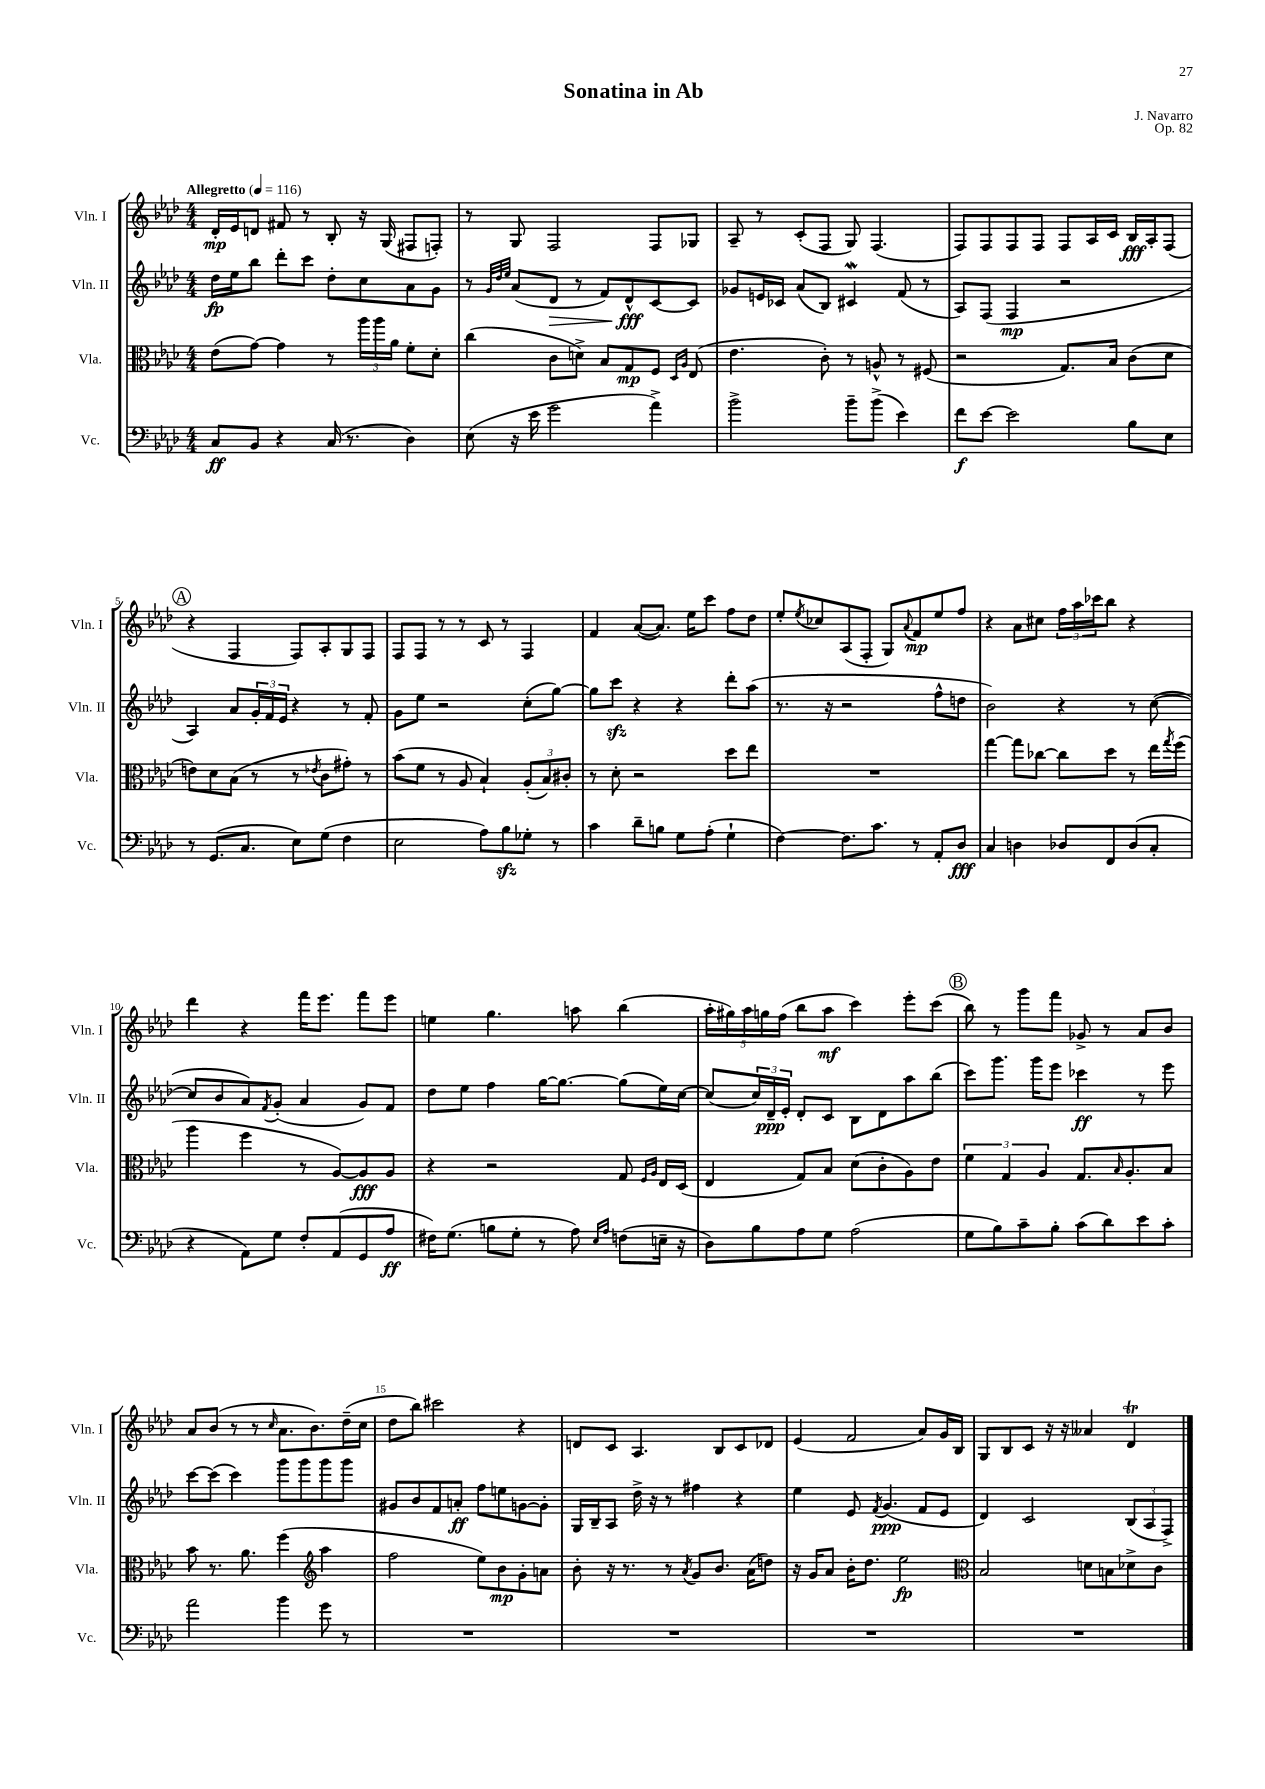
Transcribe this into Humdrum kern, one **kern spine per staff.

**kern	**dynam	**kern	**dynam	**kern	**dynam	**kern	**dynam
*part4	*part4	*part3	*part3	*part2	*part2	*part1	*part1
*staff4	*staff4	*staff3	*staff3	*staff2	*staff2	*staff1	*staff1
*I"Vc.	*	*I"Vla.	*	*I"Vln. II	*	*I"Vln. I	*
*I'Vc.	*	*I'Vla.	*	*I'Vln. II	*	*I'Vln. I	*
*clefF4	*	*clefC3	*	*clefG2	*	*clefG2	*
*k[b-e-a-d-]	*	*k[b-e-a-d-]	*	*k[b-e-a-d-]	*	*k[b-e-a-d-]	*
*M4/4	*	*M4/4	*	*M4/4	*	*M4/4	*
*MM116	*	*MM116	*	*MM116	*	*MM116	*
=1	=1	=1	=1	=1	=1	=1	=1
!	!	!	!	!	!	!LO:TX:a:B:t=Allegretto	!
8C/L	ff	(8e-\L	.	16dd-\LL	fp	16d-'/LL	mp
.	.	.	.	16ee-\J	.	16e-/J	.
8BB-/J	.	[8g\J)	.	8bb-\J	.	8dn/J	.
4r	.	4g\]	.	8ddd-'\L	.	8f#X/	.
.	.	.	.	8ccc\J	.	8r	.
(16C/	.	8r	.	8dd-'\L	.	8B-'/	.
8.r	.	.	.	.	.	.	.
.	.	24aa-\LL	.	8cc\	.	16r	.
.	.	24aa-\	.	.	.	.	.
.	.	.	.	.	.	(16G/	.
.	.	24a-\JJ	.	.	.	.	.
4D-\)	.	8f'\L	.	8a-\	.	8F#X/L	.
.	.	8d-'\J	.	8g\J	.	8Fn'/J)	.
=2	=2	=2	=2	=2	=2	=2	=2
(8E-\	.	(4cc\	.	8r	.	8r	.
.	.	.	.	32qqg/LLL	.	.	.
.	.	.	.	32qqdd-/	.	.	.
.	.	.	.	32qqee-/JJJ	.	.	.
16r	.	.	.	(8a-/L	.	8G/	.
16e-\	.	.	.	.	.	.	.
!	!	!	!	!	!LO:HP:b	!	!
2g\	.	8c\L	.	8d-/J	>	2F/	.
.	.	8dn^\J)	.	8r	.	.	.
.	.	8B-/L	.	8f/L)	.	.	.
.	.	8G/	mp	8d-^^/	fff	.	.
4a-^\)	.	8F/J	.	[8c/	]	8F/L	.
.	.	16qqD-/LL	.	.	.	.	.
.	.	16qqA-/JJ	.	.	.	.	.
.	.	(8E-/	.	8c/J]	.	8G-X/J	.
=3	=3	=3	=3	=3	=3	=3	=3
2b-^\	.	4.e-\	.	8g-X/L	.	8A-~/	.
.	.	.	.	16en/L	.	8r	.
.	.	.	.	16c-X/JJ	.	.	.
.	.	.	.	(8a-/L	.	(8c'/L	.
.	.	8c'\)	.	8B-/J)	.	8F/J	.
8b-~\L	.	8r	.	4c#XW/	.	8G/)	.
(8b-^\J	.	8An^^/	.	.	.	(4.F/	.
4e-\)	.	8r	.	(8f/	.	.	.
.	.	(8F#X/	.	8r	.	.	.
=4	=4	=4	=4	=4	=4	=4	=4
8f\L	f	2r	.	8A-/L)	.	8F/L)	.
[8e-\J	.	.	.	(8F/J	.	8F/	.
2e-\]	.	.	.	4F/	mp	8F/	.
.	.	.	.	.	.	8F/J	.
.	.	8.G/L)	.	2r	.	8F/L	.
.	.	.	.	.	.	16A-/L	.
.	.	16B-/Jk	.	.	.	16c/JJ	.
8B-\L	.	(8c\L	.	.	.	16B-/LL	fff
.	.	.	.	.	.	16A-'/J	.
8E-\J	.	8d-\J	.	.	.	(8F/J	.
!!LO:LB:g=z
!!LO:REH:place=s1:t=A
=5	=5	=5	=5	=5	=5	=5	=5
8r	.	8en\L)	.	4A-/)	.	4r	.
(8.GG/L	.	8d-\	.	.	.	.	.
.	.	(8B-\J	.	8a-/L	.	4F/	.
8.C/J	.	.	.	.	.	.	.
.	.	8r	.	24g'/L	.	.	.
.	.	.	.	24f/	.	.	.
.	.	.	.	24e-/JJ	.	.	.
8E-\L)	.	8r	.	4r	.	8F/L)	.
.	.	8qe-X/	.	.	.	.	.
(8G\J	.	8c\L	.	.	.	8A-'/	.
4F\	.	8g#X'\J)	.	8r	.	8G/	.
.	.	8r	.	8f'/	.	8F/J	.
=6	=6	=6	=6	=6	=6	=6	=6
2E-\	.	(8b-\L	.	8g\L	.	8F/L	.
.	.	8f\J	.	8ee-\J	.	8F/J	.
.	.	8r	.	2r	.	8r	.
.	.	8A-/	.	.	.	8r	.
8A-\L)	.	4B-`/)	.	.	.	8c/	.
8B-zz\	.	.	.	.	.	8r	.
8G-X'\J	.	(12A-'/L	.	(8cc'\L	.	4F/	.
.	.	12B-/)	.	.	.	.	.
8r	.	.	.	[8gg\J)	.	.	.
.	.	12c#X'/J	.	.	.	.	.
=7	=7	=7	=7	=7	=7	=7	=7
4c\	.	8r	.	8gg\L]	.	4f/	.
.	.	8d-'\	.	8ccczz\J	.	.	.
8d-~\L	.	2r	.	4r	.	([8a-/L	.
8Bn\J	.	.	.	.	.	8.a-/J])	.
8G\L	.	.	.	4r	.	.	.
.	.	.	.	.	.	16ee-\KL	.
(8A-'\J	.	.	.	.	.	8ccc\J	.
4G`\	.	8dd-\L	.	8ddd-'\L	.	8ff\L	.
.	.	8ee-\J	.	(8aa-\J	.	8dd-\J	.
=8	=8	=8	=8	=8	=8	=8	=8
[4F\)	.	1r	.	8.r	.	8ee-'/L	.
.	.	.	.	.	.	8qee-/	.
.	.	.	.	.	.	8cc-X/	.
.	.	.	.	16r	.	.	.
8.F\L]	.	.	.	2r	.	(8A-/	.
.	.	.	.	.	.	8F'/J	.
8.c\J	.	.	.	.	.	.	.
.	.	.	.	.	.	8G/L)	.
.	.	.	.	.	.	8qqa-/	.
8r	.	.	.	.	.	8f/	mp
8AA-'/L	.	.	.	8ff^^\L	.	8ee-/	.
8D-/J	fff	.	.	8ddn\J	.	8ff/J	.
=9	=9	=9	=9	=9	=9	=9	=9
4C/	.	[4gg\	.	2b-\)	.	4r	.
4Dn\	.	8gg\L]	.	.	.	8a-\L	.
.	.	[8cc-X\J	.	.	.	8cc#X\J	.
8D-X/L	.	8cc-\L]	.	4r	.	24ff\LL	.
.	.	.	.	.	.	24aa-\	.
.	.	.	.	.	.	24ccc-X\J	.
8FF/	.	8dd-\J	.	.	.	8bb-\J	.
(8D-/	.	8r	.	8r	.	4r	.
8C'/J	.	16ee-\LL	.	([8cc\	.	.	.
.	.	8qgg/	.	.	.	.	.
.	.	(16ff\JJ	.	.	.	.	.
!!LO:LB:g=z
=10	=10	=10	=10	=10	=10	=10	=10
4r	.	4aa-\	.	8cc/L]	.	4ddd-\	.
.	.	.	.	8b-/	.	.	.
8AA-\L)	.	4ff\	.	8a-/)	.	4r	.
.	.	.	.	8qf/	.	.	.
8G\J	.	.	.	(8g'/J	.	.	.
8F'/L	.	8r	.	4a-/	.	16fff\KL	.
.	.	.	.	.	.	8.eee-\J	.
(8AA-/	.	[8A-/L)	.	.	.	.	.
8GG/	.	8A-/]	fff	8g/L)	.	8fff\L	.
8A-/J	ff	8A-/J	.	8f/J	.	8eee-\J	.
=11	=11	=11	=11	=11	=11	=11	=11
16F#X\KL)	.	4r	.	8dd-\L	.	4een\	.
(8.G\J	.	.	.	.	.	.	.
.	.	.	.	8ee-\J	.	.	.
8Bn\L	.	2r	.	4ff\	.	4.gg\	.
8G'\J	.	.	.	.	.	.	.
8r	.	.	.	[16gg\KL	.	.	.
.	.	.	.	8.gg\J_	.	.	.
8A-\)	.	.	.	.	.	8aan\	.
16qqE-/LL	.	.	.	.	.	.	.
16qqA-/JJ	.	.	.	.	.	.	.
(8Fn\L	.	8G/	.	(8gg\L]	.	(4bb-\	.
.	.	16qqF/LL	.	.	.	.	.
.	.	16qqA-/JJ	.	.	.	.	.
16En~\Jk	.	16E-/LL	.	16ee-\L)	.	.	.
16r	.	(16D-/JJ	.	[16cc\JJ	.	.	.
=12	=12	=12	=12	=12	=12	=12	=12
8D-\L)	.	4E-/	.	(8cc/L]	.	20aa-'\LL	.
.	.	.	.	.	.	20gg#X\)	.
.	.	.	.	.	.	20aa-\	.
8B-\	.	.	.	24cc/L)	.	.	.
.	.	.	.	.	.	20ggn\	.
.	.	.	.	24d-~/	ppp	.	.
.	.	.	.	.	.	(20ff\JJ	.
.	.	.	.	24e-'/JJ	.	.	.
8A-\	.	8G/L)	.	8d-'/L	.	8bb-\L	.
8G\J	.	8B-/J	.	8c/J	.	8aa-\J	mf
(2A-\	.	(8d-\L	.	8B-\L	.	4ccc\)	.
.	.	8c'\	.	8d-\	.	.	.
.	.	8A-\)	.	8aa-\	.	8eee-'\L	.
.	.	8e-\J	.	(8bb-\J	.	(8ccc\J	.
!!LO:REH:place=s1:t=B
=13	=13	=13	=13	=13	=13	=13	=13
8G\L	.	6f\	.	8ccc\L)	.	8bb-\)	.
8B-\)	.	.	.	8.ggg\J	.	8r	.
.	.	6G/	.	.	.	.	.
8c~\	.	.	.	.	.	8ggg\L	.
.	.	.	.	16ggg\KL	.	.	.
.	.	6A-/	.	.	.	.	.
8B-'\J	.	.	.	8eee-\J	.	8fff\J	.
(8c\L	.	8.G/L	.	4ccc-X\	ff	8g-X^/	.
8d-\)	.	.	.	.	.	8r	.
.	.	16qqB-/	.	.	.	.	.
.	.	8.A-'/	.	.	.	.	.
8e-\	.	.	.	8r	.	8a-/L	.
8c'\J	.	8B-/J	.	8eee-\	.	8b-/J	.
!!LO:LB:g=z
=14	=14	=14	=14	=14	=14	=14	=14
2a-\	.	8b-\	.	[8ccc\L	.	8a-/L	.
.	.	8.r	.	(8ccc\J]	.	(8b-/J	.
.	.	.	.	4ccc\)	.	8r	.
.	.	8.a-\	.	.	.	.	.
.	.	.	.	.	.	8r	.
.	.	.	.	.	.	16qqcc/	.
4b-\	.	(4ff\	.	8ggg\L	.	8.a-\L	.
.	.	.	.	8ggg\	.	.	.
.	.	.	.	.	.	8.b-\)	.
*	*	*clefG2	*	*	*	*	*
8g\	.	4aa-\	.	8ggg\	.	.	.
8r	.	.	.	8ggg\J	.	(16dd-~\L	.
.	.	.	.	.	.	16cc\JJ	.
=15	=15	=15	=15	=15	=15	=15	=15
1r	.	2ff\	.	8g#X/L	.	8dd-\L	.
.	.	.	.	8b-/	.	8bb-\J)	.
.	.	.	.	8f/	.	2ccc#X\	.
.	.	.	.	8an'/J	ff	.	.
.	.	8ee-\L)	.	8ff\L	.	.	.
.	.	8b-\	mp	8een\	.	.	.
.	.	8g'\	.	[8gn\	.	4r	.
.	.	8an\J	.	8g'\J]	.	.	.
=16	=16	=16	=16	=16	=16	=16	=16
1r	.	8b-'\	.	16G/LL	.	8dn/L	.
.	.	.	.	16B-~/J	.	.	.
.	.	16r	.	8A-/J	.	8c/J	.
.	.	8.r	.	.	.	.	.
.	.	.	.	16dd-^\	.	4.A-/	.
.	.	.	.	16r	.	.	.
.	.	8r	.	8r	.	.	.
.	.	8qa-/	.	.	.	.	.
.	.	8g/L	.	4ff#X\	.	.	.
.	.	8.b-/J	.	.	.	8B-/L	.
.	.	.	.	4r	.	8c/	.
.	.	(16a-\KL	.	.	.	.	.
.	.	8ddn\J)	.	.	.	8d-X/J	.
=17	=17	=17	=17	=17	=17	=17	=17
1r	.	16r	.	4ee-\	.	(4e-/	.
.	.	16g/KL	.	.	.	.	.
.	.	8a-/J	.	.	.	.	.
.	.	16b-'\KL	.	8e-/	.	2f/	.
.	.	8.dd-\J	.	.	.	.	.
.	.	.	.	8qf/	.	.	.
.	.	.	.	(4.g/	ppp	.	.
.	.	2ee-\	fp	.	.	.	.
.	.	.	.	8f/L	.	8a-/L)	.
.	.	.	.	8e-/J	.	16g/L	.
.	.	.	.	.	.	16B-/JJ	.
=18	=18	=18	=18	=18	=18	=18	=18
*	*	*clefC3	*	*	*	*	*
1r	.	2B-/	.	4d-/)	.	8G/L	.
.	.	.	.	.	.	8B-/	.
.	.	.	.	2c/	.	8c/J	.
.	.	.	.	.	.	16r	.
.	.	.	.	.	.	16r	.
.	.	8dn\L	.	.	.	4a--X/	.
.	.	8Bn\	.	.	.	.	.
.	.	8d-X^\	.	(12B-/L	.	4d-T/	.
.	.	.	.	12A-/	.	.	.
.	.	8c\J	.	.	.	.	.
.	.	.	.	12F^/J)	.	.	.
==	==	==	==	==	==	==	==
*-	*-	*-	*-	*-	*-	*-	*-
